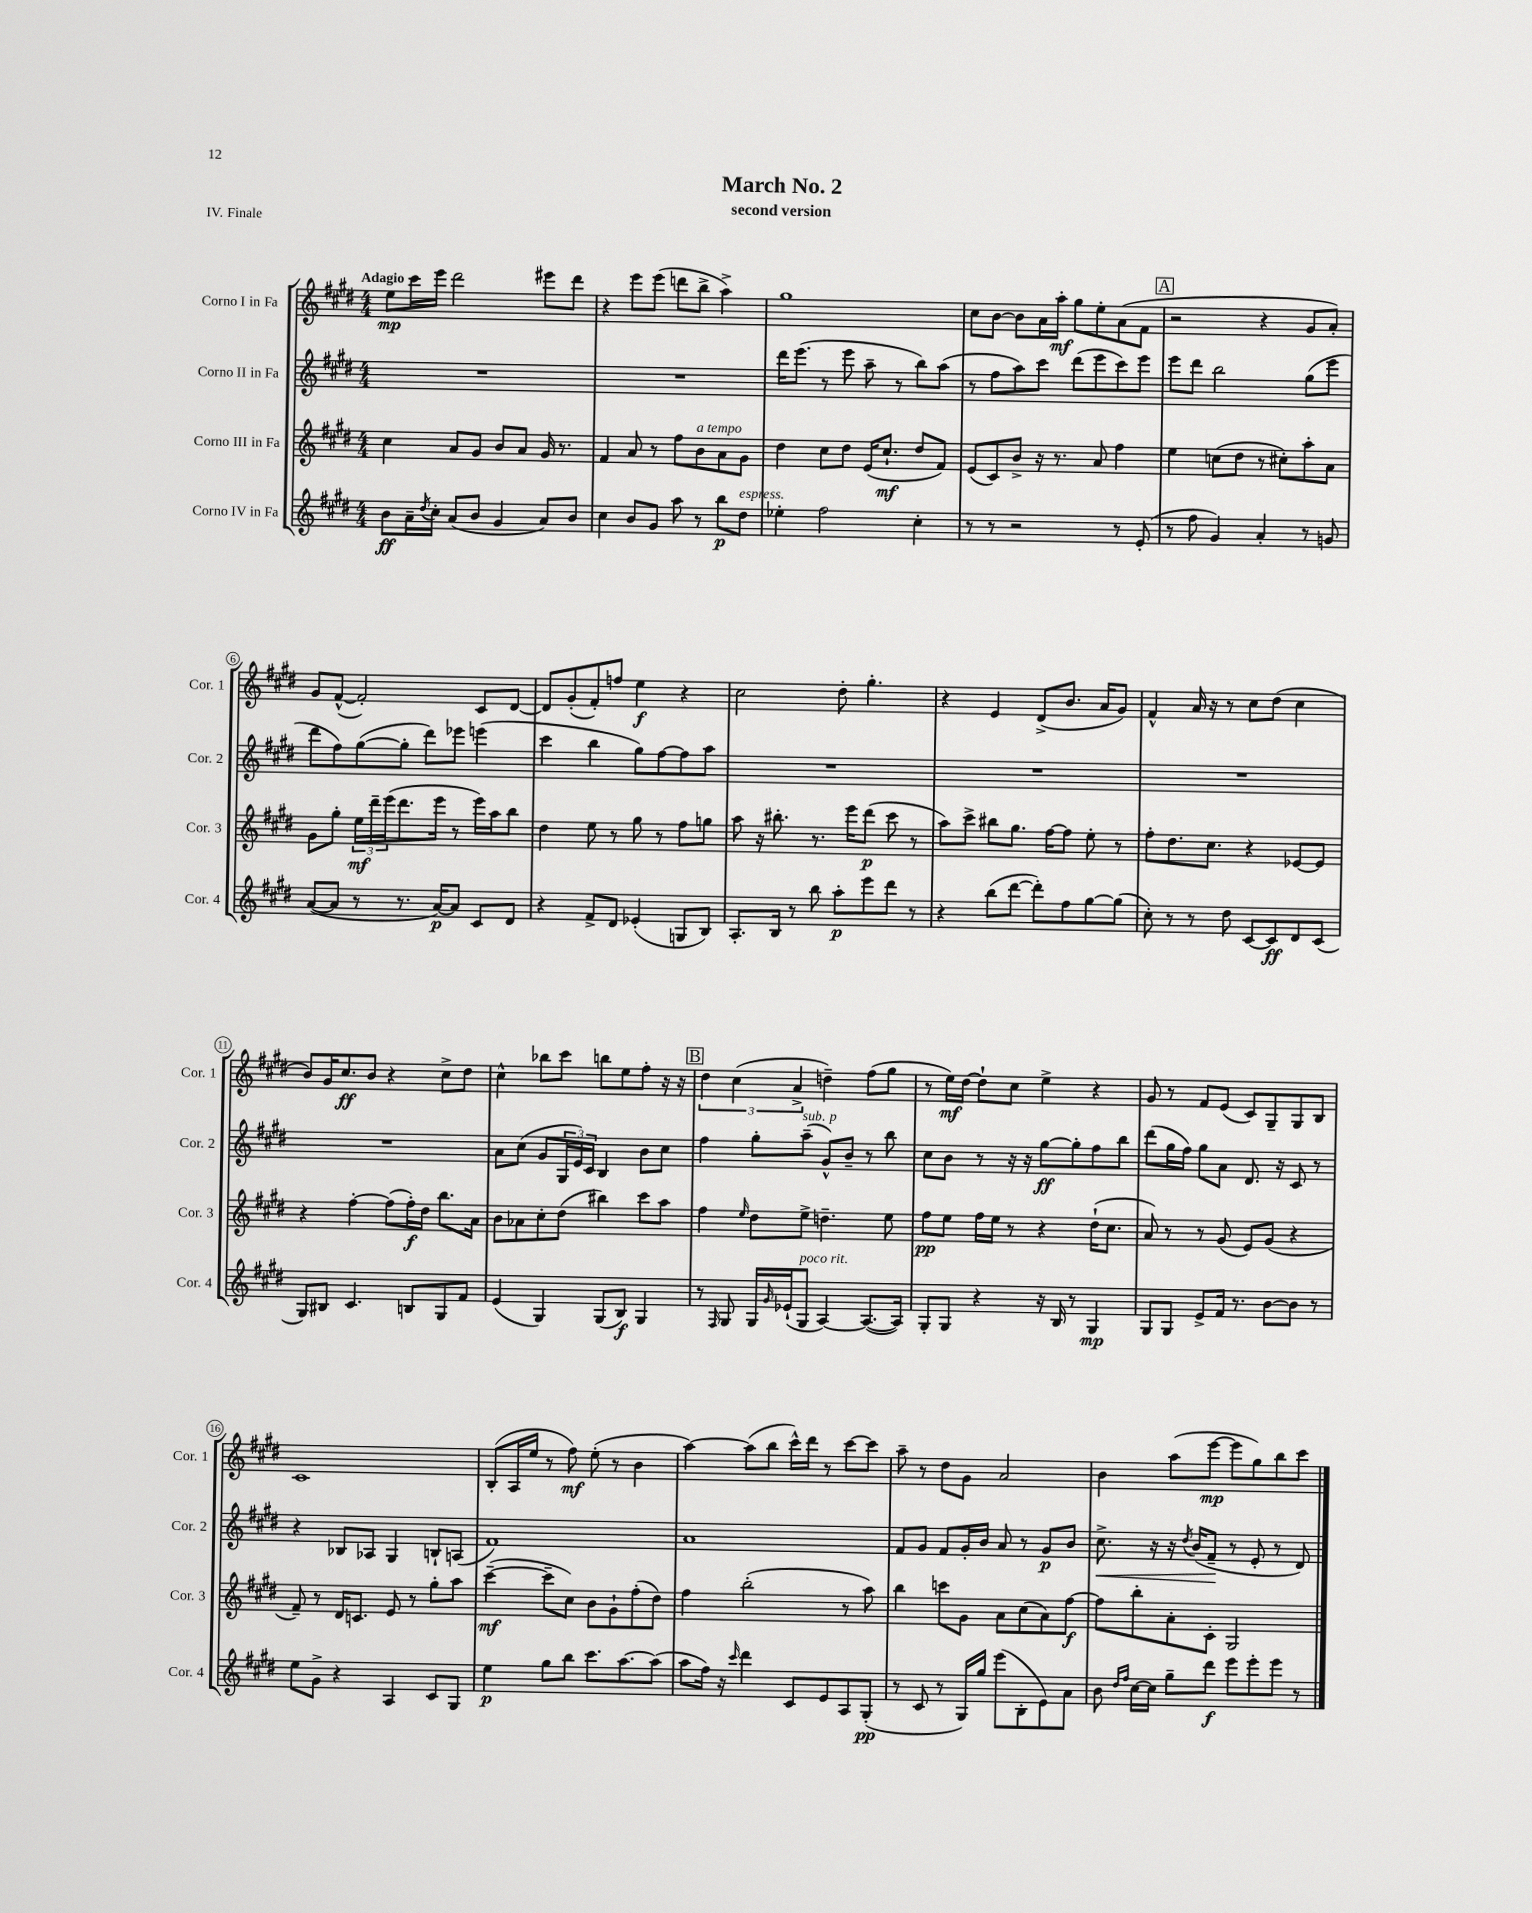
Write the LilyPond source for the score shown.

\header { title = "March No. 2" subtitle = "second version" piece = "IV. Finale" }
<<
\new StaffGroup <<
\new Staff = "s0" \with { instrumentName = "Corno I in Fa" shortInstrumentName = "Cor. 1" } {
    \clef treble \key e \major \numericTimeSignature \time 4/4 \tempo "Adagio"
    e''8\mp cis'''16 e'''16 dis'''2 eis'''8 dis'''8 |
    r4 e'''8 e'''8( d'''8 b''8-> a''4->) |
    gis''1 |
    cis''8 b'8~ b'8 a'16 a''16-.\mf gis''8 e''8-. a'8( fis'8 |
    \mark \markup { \box "A" } r2 r4 gis'8 a'8-.) |
    gis'8 fis'8~-^( fis'2-.) cis'8 dis'8~ |
    dis'8 gis'8-.( fis'8-.) f''8 e''4\f r4 |
    cis''2 dis''8-. gis''4.-. |
    r4 e'4 dis'8->( b'8. a'16 gis'8) |
    fis'4-^ a'16 r16 r8 cis''8 dis''8( cis''4 |
    b'8) gis'16 cis''8.\ff b'8 r4 cis''8-> dis''8 |
    cis''4-^ bes''8 cis'''8 b''8 e''8 fis''8-. r16 r16 |
    \mark \markup { \box "B" } \tuplet 3/2 { dis''4 cis''4( a'4-> } d''4--) fis''8( gis''8 |
    r8 e''16\mf) dis''16~ dis''8-! cis''8 e''4-> r4 |
    gis'8 r8 fis'8 e'8( cis'8) gis8-- gis8 b8 |
    cis'1 |
    b8-.( a16 e''16 r8 fis''8\mf) e''8-.( r8 b'4 |
    a''4~) a''8( b''8 cis'''16-^) dis'''16 r8 cis'''8~ cis'''8 |
    a''8-- r8 dis''8 gis'8 a'2 |
    b'4 a''8( e'''8~\mp e'''8 gis''8) b''8 cis'''8 \bar "|." |
}
\new Staff = "s1" \with { instrumentName = "Corno II in Fa" shortInstrumentName = "Cor. 2" } {
    \clef treble \key e \major \numericTimeSignature \time 4/4
    R1 |
    R1 |
    dis'''16 e'''8.( r8 e'''8 a''8-- r8 b''8) a''8( |
    r8 fis''8 a''8) cis'''8 dis'''8( e'''8 cis'''8) e'''8 |
    \mark \markup { \box "A" } e'''8 dis'''8 b''2 gis''8( e'''8 |
    dis'''8 fis''8) gis''8~( gis''8-. dis'''8) ees'''8 e'''4( |
    cis'''4 b''4 gis''8) fis''8~ fis''8 a''8 |
    R1 |
    R1 |
    R1 |
    R1 |
    a'8 cis''8( gis'8 \tuplet 3/2 { gis16 e'16) cis'16 } b4 b'8 cis''8 |
    \mark \markup { \box "B" } fis''4 gis''8-. a''8--^\markup { \italic "sub. p" }( gis'8-^) b'8-- r8 b''8 |
    cis''8 b'8 r8 r16 r16 gis''8~\ff gis''8-. fis''8 b''8 |
    dis'''8( gis''16 fis''16) gis''8 a'8 dis'8. r16 cis'8 r8 |
    r4 bes8 aes8 gis4 b8-! a8( |
    fis'1) |
    a'1 |
    fis'8 gis'8 fis'8 gis'16-. b'16 a'8 r8 gis'8\p b'8 |
    cis''8.->\< r16 r16 \acciaccatura { dis''8 } b'16( fis'8--\! r8 e'8-. r8 dis'8) \bar "|." |
}
\new Staff = "s2" \with { instrumentName = "Corno III in Fa" shortInstrumentName = "Cor. 3" } {
    \clef treble \key e \major \numericTimeSignature \time 4/4
    cis''4 a'8 gis'8 b'8 a'8 gis'16 r8. |
    fis'4 a'8 r8 fis''8 b'8^\markup { \italic "a tempo" } a'8 gis'8 |
    dis''4 cis''8 dis''8 e'16( cis''8.-!\mf dis''8 fis'8) |
    e'8( cis'8) b'8-> r16 r8. a'8 fis''4 |
    \mark \markup { \box "A" } e''4 c''8( dis''8 r8 cis''8-.) a''8-. a'8 |
    gis'8 gis''8-. \tuplet 3/2 { e''16\mf dis'''16-- e'''16( } dis'''8. e'''16 r8 e'''16) a''16 b''8 |
    dis''4 e''8 r8 gis''8 r8 fis''8 g''8 |
    a''8 r16 bis''8.-. r8. e'''16 dis'''8\p( cis'''8 r8 |
    a''8) cis'''8-> bis''8 gis''8. fis''16~ fis''8 e''8-. r8 |
    fis''8-. dis''8. cis''8. r4 ees'8~ ees'8 |
    r4 fis''4~-. fis''8( fis''16-.\f) dis''16 b''8. a'16 |
    b'8 aes'8 cis''8-. dis''8( bis''4) cis'''8 a''8 |
    \mark \markup { \box "B" } fis''4 \grace { e''16 } dis''8 e''8-> d''4.-- e''8 |
    fis''8\pp e''8 fis''16 e''16 r8 r4 dis''16-!( cis''8. |
    a'8) r8 r8 gis'8( e'8) gis'8( r4 |
    fis'8--) r8 dis'16 c'8. e'8 r8 gis''8-. a''8 |
    cis'''4~--\mf( cis'''8-- cis''8) b'8 gis'8-! fis''8-.( dis''8) |
    fis''4 b''2-.( r8 a''8) |
    b''4 c'''8 gis'8 a'8 cis''8( a'8) fis''8~\f |
    fis''8 b''8-. a'8-. cis'8-. gis2 \bar "|." |
}
\new Staff = "s3" \with { instrumentName = "Corno IV in Fa" shortInstrumentName = "Cor. 4" } {
    \clef treble \key e \major \numericTimeSignature \time 4/4
    b'8\ff a'16-- \acciaccatura { dis''8 } cis''16-. a'8( b'8 gis'4 a'8) b'8 |
    cis''4 b'8 gis'8 a''8 r8 b''8\p dis''8^\markup { \italic "espress." } |
    ees''4-. fis''2 cis''4-. |
    r8 r8 r2 r8 e'8-.( |
    \mark \markup { \box "A" } r8 fis''8 gis'4) a'4-. r8 g'8 |
    a'8~( a'8 r8 r8. a'16~\p) a'8 cis'8 dis'8 |
    r4 fis'8-> dis'8 ees'4-.( g8 b8) |
    a8.-. b16 r8 b''8 a''8-.\p e'''8 dis'''8 r8 |
    r4 b''8( dis'''8~ dis'''8-.) fis''8 gis''8~ gis''8( |
    cis''8-.) r8 r8 dis''8 cis'8~ cis'8\ff dis'8 cis'8( |
    gis8) bis8 cis'4. b8 gis8 fis'8 |
    e'4( gis4) gis8( b8\f) gis4 |
    \mark \markup { \box "B" } r8 \grace { fis16 } gis8 gis16 \grace { gis'16 } ees'16-!( gis8^\markup { \italic "poco rit." } a4~) a8.~( a16) |
    gis8-. gis8 r4 r16 b16 r8 gis4\mp |
    gis8 gis8 e'8-> fis'16 r8. b'8~ b'8 r8 |
    e''8 gis'8-> r4 a4 cis'8 gis8 |
    e''4\p gis''8 b''8 cis'''8. a''8.~ a''8( |
    a''8 fis''16) r16 \grace { cis'''16 } dis'''4 cis'8 e'8 a8 gis8-.\pp( |
    r8 cis'8 r8 gis16) gis''16 e'''8( b8-. e'8) a'8 |
    b'8 \grace { dis''16 fis''16 } cis''16~ cis''16 gis''8-- dis'''8\f e'''8 e'''8-. e'''8 r8 \bar "|." |
}
>>
>>
\layout { \context { \Score \override BarNumber.stencil = #(make-stencil-circler 0.1 0.3 ly:text-interface::print) } }
